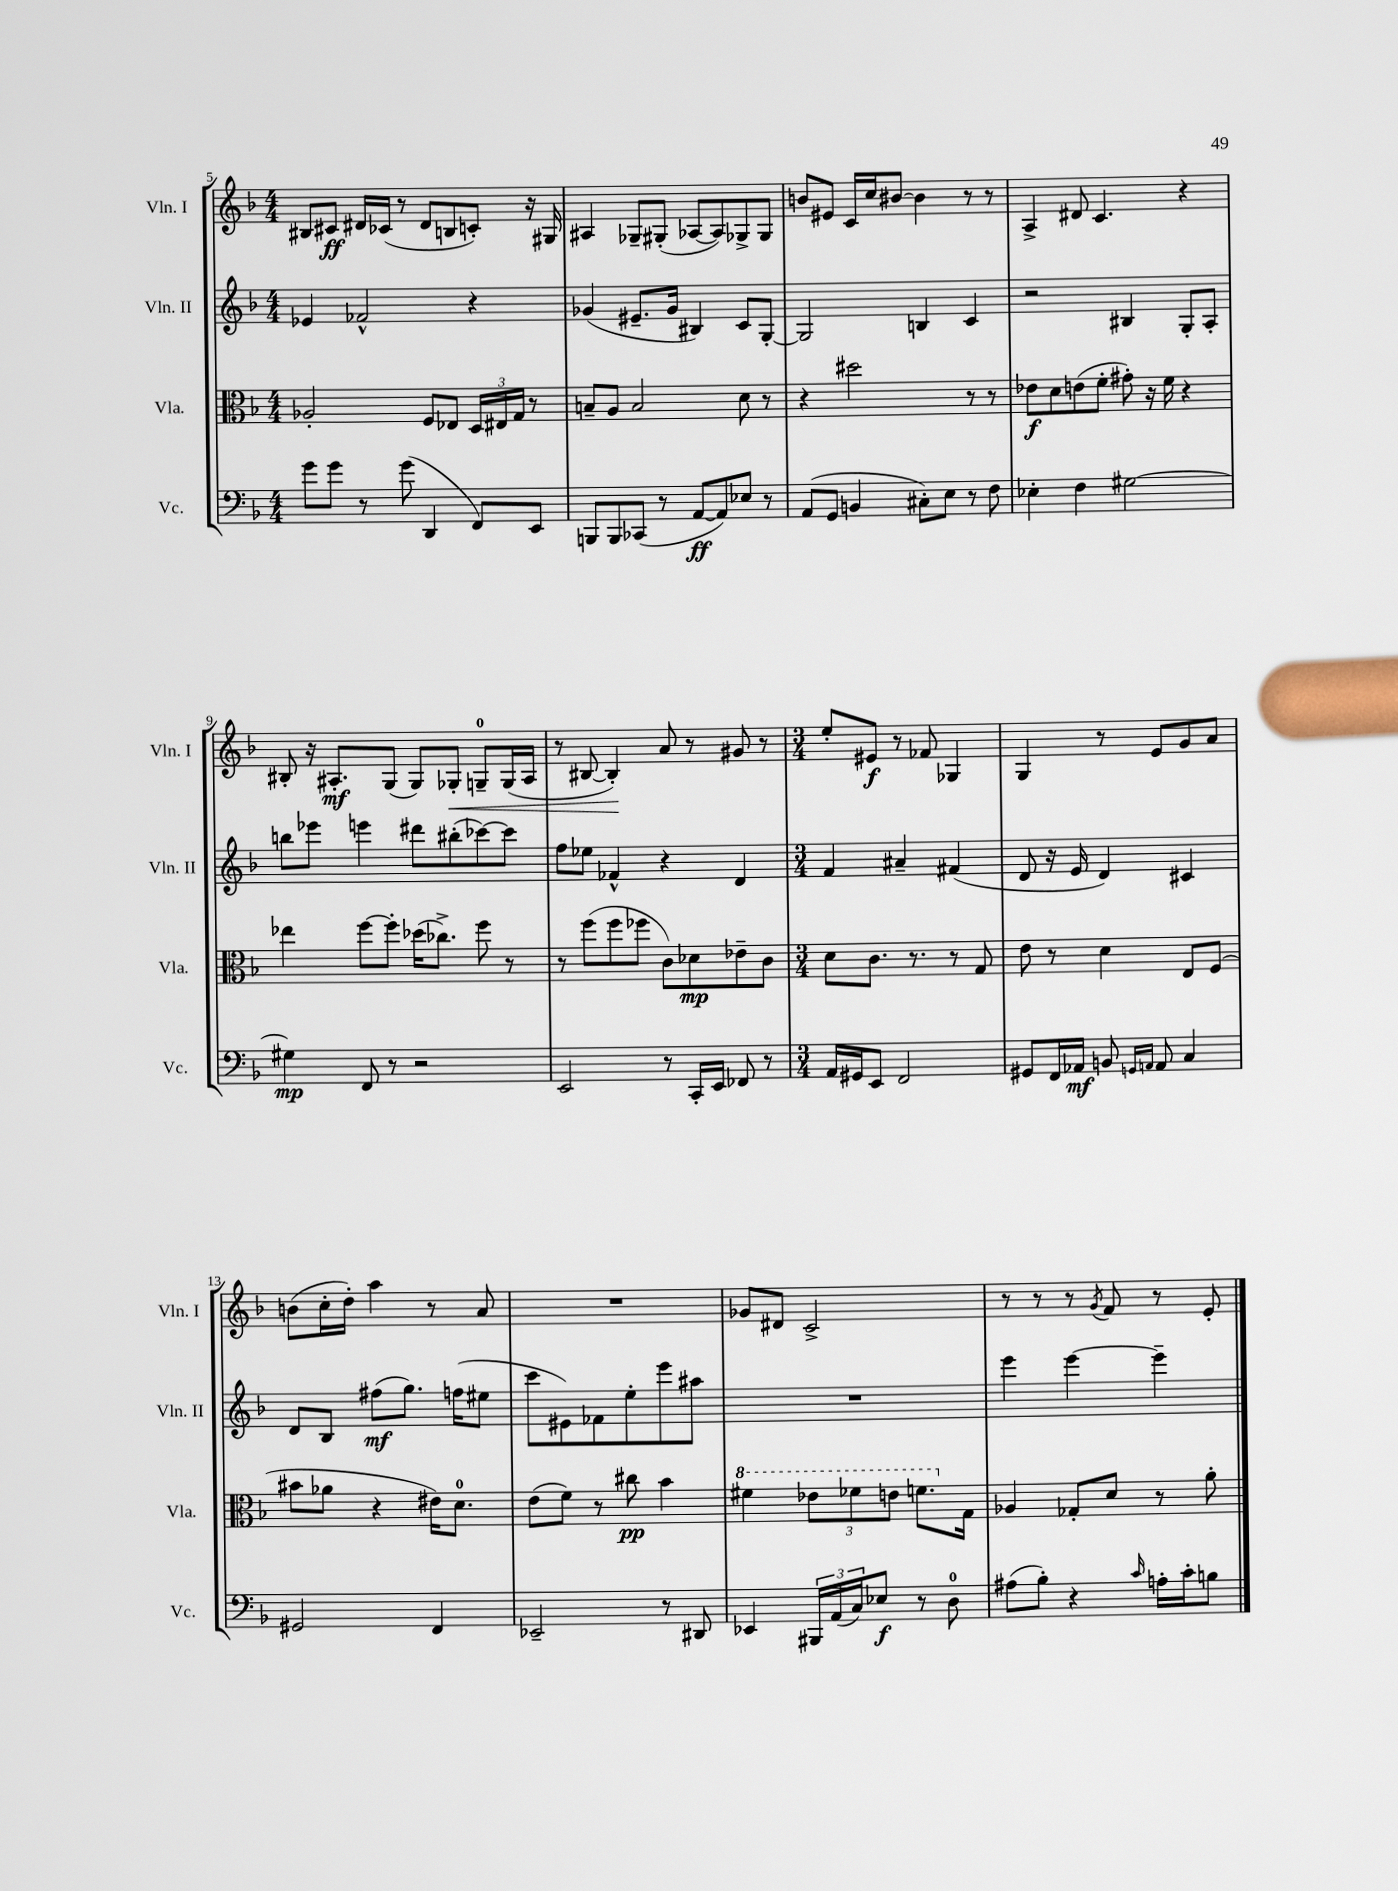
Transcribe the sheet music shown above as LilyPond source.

<<
\new StaffGroup <<
\new Staff = "s0" \with { instrumentName = "Vln. I" shortInstrumentName = "Vln. I" } {
    \clef treble \key f \major \numericTimeSignature \time 4/4
    bis8 cis'8\ff dis'16 ces'16( r8 dis'8 b8 c'8-.) r16 gis16 |
    ais4 ges8-- gis8-.( aes8~ aes8) ges8-> ges8 |
    b'8 eis'8 c'16 c''16 bis'8~ bis'4 r8 r8 |
    a4-> dis'8 c'4. r4 |
    bis8-. r16 ais8.-.\mf g8( g8) ges8-.\< g8-0-- g16( ais16 |
    r8 bis8~ bis4-.\!) a'8 r8 gis'8 r8 |
    \numericTimeSignature \time 3/4 e''8-. eis'8\f r8 fes'8 ges4 |
    g4 r8 e'8 g'8 a'8 |
    b'8( c''16-. d''16-.) a''4 r8 a'8 |
    R2. |
    ges'8 dis'8 c'2-> |
    r8 r8 r8 \acciaccatura { g'8 } f'8 r8 e'8-. \bar "|." |
}
\new Staff = "s1" \with { instrumentName = "Vln. II" shortInstrumentName = "Vln. II" } {
    \clef treble \key f \major \numericTimeSignature \time 4/4
    ees'4 fes'2-^ r4 |
    ges'4( eis'8.-- ges'16 bis4) c'8 g8~-. |
    g2 b4 c'4 |
    r2 bis4 g8-. a8-. |
    b''8 ees'''8 e'''4 dis'''8 bis''8-.( ces'''8~) ces'''8 |
    f''8 ees''8 fes'4-^ r4 d'4 |
    \numericTimeSignature \time 3/4 f'4 ais'4-- fis'4( |
    d'8 r16 e'16 d'4) cis'4 |
    d'8 bes8 fis''8\mf( g''8.) f''16( eis''8 |
    c'''8 eis'8) fes'8 e''8-. e'''8 ais''8 |
    R2. |
    e'''4 e'''4~ e'''4-- \bar "|." |
}
\new Staff = "s2" \with { instrumentName = "Vla." shortInstrumentName = "Vla." } {
    \clef alto \key f \major \numericTimeSignature \time 4/4
    aes2-. f8 ees8 \tuplet 3/2 { d16 eis16 g16 } r8 |
    b8-- a8 b2 d'8 r8 |
    r4 dis''2 r8 r8 |
    ees'8\f d'8 e'8( f'8-. gis'8-.) r16 f'16 r4 |
    ees''4 f''8~ f''8-. des''16( ces''8.->) f''8 r8 |
    r8 f''8( f''8 fes''8 c'8) des'8\mp ees'8-- c'8 |
    \numericTimeSignature \time 3/4 d'8 c'8. r8. r8 g8 |
    e'8 r8 d'4 e8 f8( |
    bis'8 aes'8 r4 eis'16) d'8.-0 |
    e'8( f'8) r8 cis''8\pp bes'4 |
    \ottava #1 fis''4 \tuplet 3/2 { ees''8 fes''8 e''8 } f''8. \ottava #0 g16 |
    aes4 ges8-. d'8 r8 a'8-. \bar "|." |
}
\new Staff = "s3" \with { instrumentName = "Vc." shortInstrumentName = "Vc." } {
    \clef bass \key f \major \numericTimeSignature \time 4/4
    g'8 g'8 r8 g'8( d,4 f,8) e,8 |
    b,,8 b,,8 ces,8( r8 a,8~\ff a,8) ees8 r8 |
    a,8( g,8 b,4 cis8-.) e8 r8 f8 |
    ees4-. f4 gis2~ |
    gis4\mp f,8 r8 r2 |
    e,2 r8 c,16-. e,16 fes,8 r8 |
    \numericTimeSignature \time 3/4 a,16 gis,16 e,8 f,2 |
    gis,8 f,16 aes,16\mf b,8 \grace { g,16 a,16 } a,8 c4 |
    gis,2 f,4 |
    ees,2-- r8 dis,8 |
    ees,4 \tuplet 3/2 { bis,,16 a,16( c16) } ees8\f r8 d8-0 |
    ais8( bes8-.) r4 \grace { c'16 } a16-. c'16-. b8 \bar "|." |
}
>>
>>
\layout { \context { \Score currentBarNumber = #5 } }
